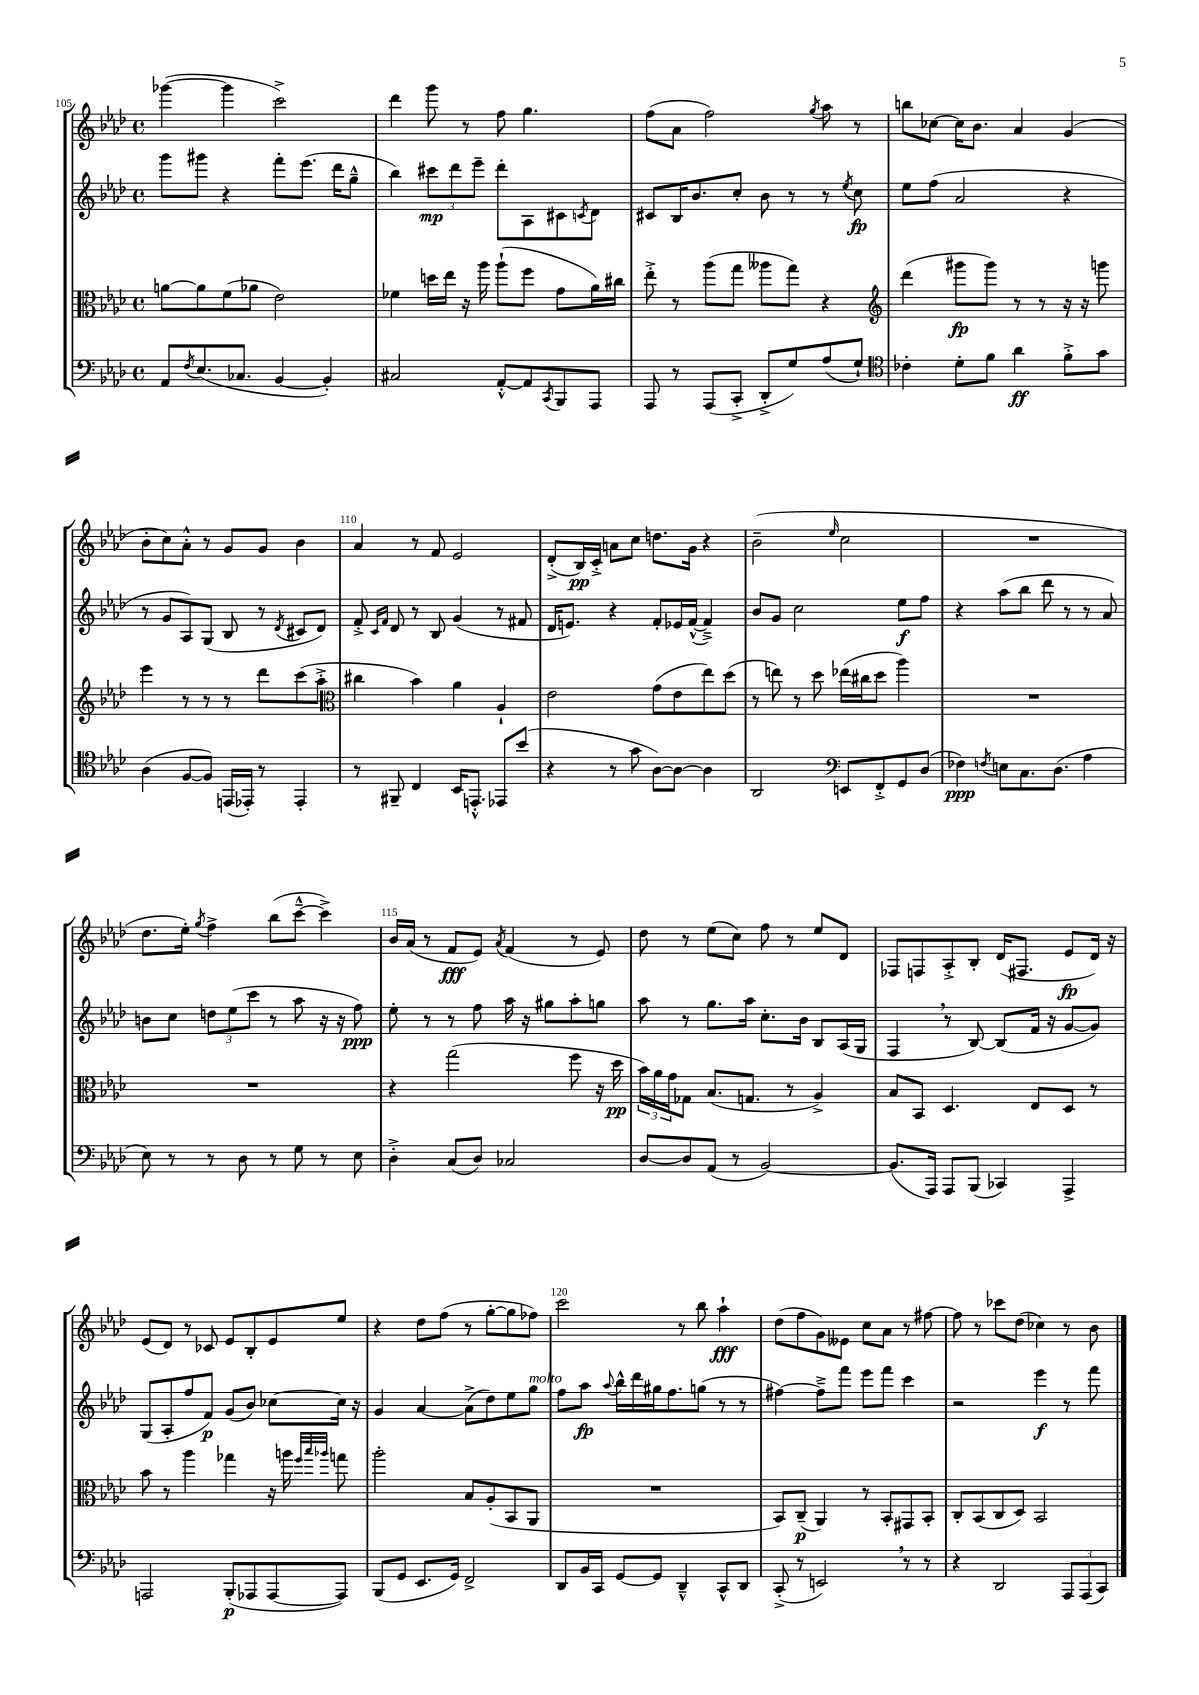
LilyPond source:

<<
\new StaffGroup <<
\new Staff = "s0" {
    \clef treble \key aes \major \defaultTimeSignature \time 4/4
    ges'''4~( ges'''4 c'''2->) |
    des'''4 g'''8 r8 f''8 g''4. |
    f''8( aes'8 f''2) \acciaccatura { g''8 } aes''8 r8 |
    b''8 ces''8~ ces''16 bes'8. aes'4 g'4( |
    bes'8-. c''8) aes'8-.-^ r8 g'8 g'8 bes'4 |
    aes'4 r8 f'8 ees'2 |
    des'8-.->( bes16\pp) c'16-.-> a'8 c''8 d''8. g'16 r4 |
    bes'2--( \grace { ees''16 } c''2 |
    R1 |
    des''8. ees''16-.) \acciaccatura { g''8 } f''4-> bes''8( c'''8~---^ c'''4->) |
    bes'16 aes'16( r8 f'8\fff ees'8) \acciaccatura { aes'8 } f'4( r8 ees'8) |
    des''8 r8 ees''8( c''8) f''8 r8 ees''8 des'8 |
    fes8 f8 aes8-.-> bes8-. des'16( fis8. ees'8\fp des'16) r16 |
    ees'8( des'8) r8 ces'8 ees'8 bes8-. ees'8 ees''8 |
    r4 des''8 f''8( r8 g''8~-. g''8 fes''8) |
    c'''2 r8 bes''8 aes''4-!\fff |
    des''8( f''8 g'8) eeses'8 c''8 aes'8 r8 fis''8~ |
    fis''8 r8 ces'''8 des''8( ces''4) r8 bes'8 \bar "|." |
}
\new Staff = "s1" {
    \clef treble \key aes \major \defaultTimeSignature \time 4/4
    g'''8 gis'''8 r4 f'''8-. ees'''8.( des'''16 g''8---^ |
    bes''4) \tuplet 3/2 { cis'''8\mp des'''8 ees'''8-- } des'''8-. aes8 cis'8 \acciaccatura { c'8 } des'8 |
    cis'8 bes16 bes'8. c''8-. bes'8 r8 r8 \acciaccatura { ees''8 } c''8\fp |
    ees''8 f''8( aes'2 r4 |
    r8 g'8 aes8) g8( bes8 r8 \acciaccatura { des'8 } cis'8 des'8) |
    f'8-.-> \grace { c'16 f'16 } des'8 r8 bes8 g'4( r8 fis'8 |
    des'16 e'8.) r4 f'8-. ees'16 f'16~-^( f'4--->) |
    bes'8 g'8 c''2 ees''8\f f''8 |
    r4 aes''8( bes''8 des'''8 r8 r8 aes'8) |
    b'8 c''8 \tuplet 3/2 { d''8 ees''8( c'''8 } r8 aes''8 r16 r16 f''8\ppp) |
    ees''8-. r8 r8 f''8 aes''16 r16 gis''8 aes''8-. g''8 |
    aes''8 r8 g''8. aes''16 c''8.-. bes'16 bes8 aes16( g16 |
    f4 \breathe r8 bes8~) bes8( f'16 r16 g'8~ g'8) |
    g8( aes8-. f''8 f'8\p) g'8( bes'8) ces''8~ ces''16 r16 |
    g'4 aes'4~ aes'8->( des''8) ees''8 g''8^\markup { \italic "molto" } |
    f''8 aes''8\fp \appoggiatura { aes''8 } bes''16-^ des'''16 gis''16 f''8. g''8( r8 r8 |
    fis''4~) fis''8---> f'''8 ees'''8 f'''8 c'''4 |
    r2 ees'''4\f r8 f'''8 \bar "|." |
}
\new Staff = "s2" {
    \clef alto \key aes \major \defaultTimeSignature \time 4/4
    a'8~ a'8 f'8( aes'8 ees'2) |
    fes'4 d''16 ees''16 r16 aes''16 aes''8-!( f''8 g'8 aes'16) cis''16 |
    ees''8-.-> r8 aes''8( g''8 aeses''8 g''8) r4 |
    \clef treble des'''4( gis'''8\fp gis'''8) r8 r8 r16 r16 g'''8 |
    ees'''4 r8 r8 r8 des'''8 c'''8( aes''8-.-> |
    \clef alto cis''4 bes'4) aes'4 aes4-! |
    ees'2 g'8( ees'8 ees''8) des''8( |
    r8 e''8) r8 des''8 ees''16( cis''16 des''8 aes''4) |
    R1 |
    R1 |
    r4 g''2( f''8 r16 des''16\pp |
    \tuplet 3/2 { bes'16) aes'16 g'16 } ges8 bes8.( g8. r8 aes4->) |
    bes8 bes,8 des4. ees8 des8 r8 |
    bes'8 r8 aes''4 ges''4 r16 a''16 \grace { f''32 bes''32 aes''32 } g''8 |
    aes''2-. bes8 aes8-.( bes,8 aes,8 |
    R1 |
    bes,8) c8--\p( aes,4) r8 bes,8-. gis,8 bes,8-. |
    c8-. bes,8( c8 des8) bes,2 \bar "|." |
}
\new Staff = "s3" {
    \clef bass \key aes \major \defaultTimeSignature \time 4/4
    aes,8 \acciaccatura { f8 } ees8.( ces8. bes,4~ bes,4-.) |
    cis2 aes,8~-.-^ aes,8 \acciaccatura { c,8 } bes,,8 aes,,8 |
    aes,,8 r8 aes,,8( c,8-.-> des,8-.-> g8) aes8( g8-!) |
    \clef tenor ces'4-. des'8-. f'8 aes'4\ff f'8-.-> g'8 |
    aes4( f8~ f8) e,16( ees,16-.) r8 ees,4-. |
    r8 fis,8-- c4 bes,16 e,8.-.-^ ees,8 bes'8( |
    r4 r8 g'8 aes8~) aes8~ aes4 |
    aes,2 \clef bass e,8 f,8-.-> g,8 des8( |
    fes4\ppp) \acciaccatura { f8 } e8 c8. des8.( aes4 |
    ees8) r8 r8 des8 r8 g8 r8 ees8 |
    des4-.-> c8( des8) ces2 |
    des8~ des8 aes,8( r8 bes,2~) |
    bes,8.( aes,,16) aes,,8 bes,,8( ces,4) aes,,4-> |
    a,,2 bes,,8-.\p( aes,,8 aes,,8~ aes,,8) |
    bes,,8( g,8 ees,8. g,16) f,2-> |
    des,8 bes,16 c,16 g,8~ g,8 des,4---^ c,8-^ des,8 |
    c,8-.->( r8 e,2) \breathe r8 r8 |
    r4 des,2 \tuplet 3/2 { aes,,8 aes,,8( c,8) } \bar "|." |
}
>>
>>
\layout { \context { \Score currentBarNumber = #105 \override BarNumber.break-visibility = ##(#f #t #t) barNumberVisibility = #(every-nth-bar-number-visible 5) } }
